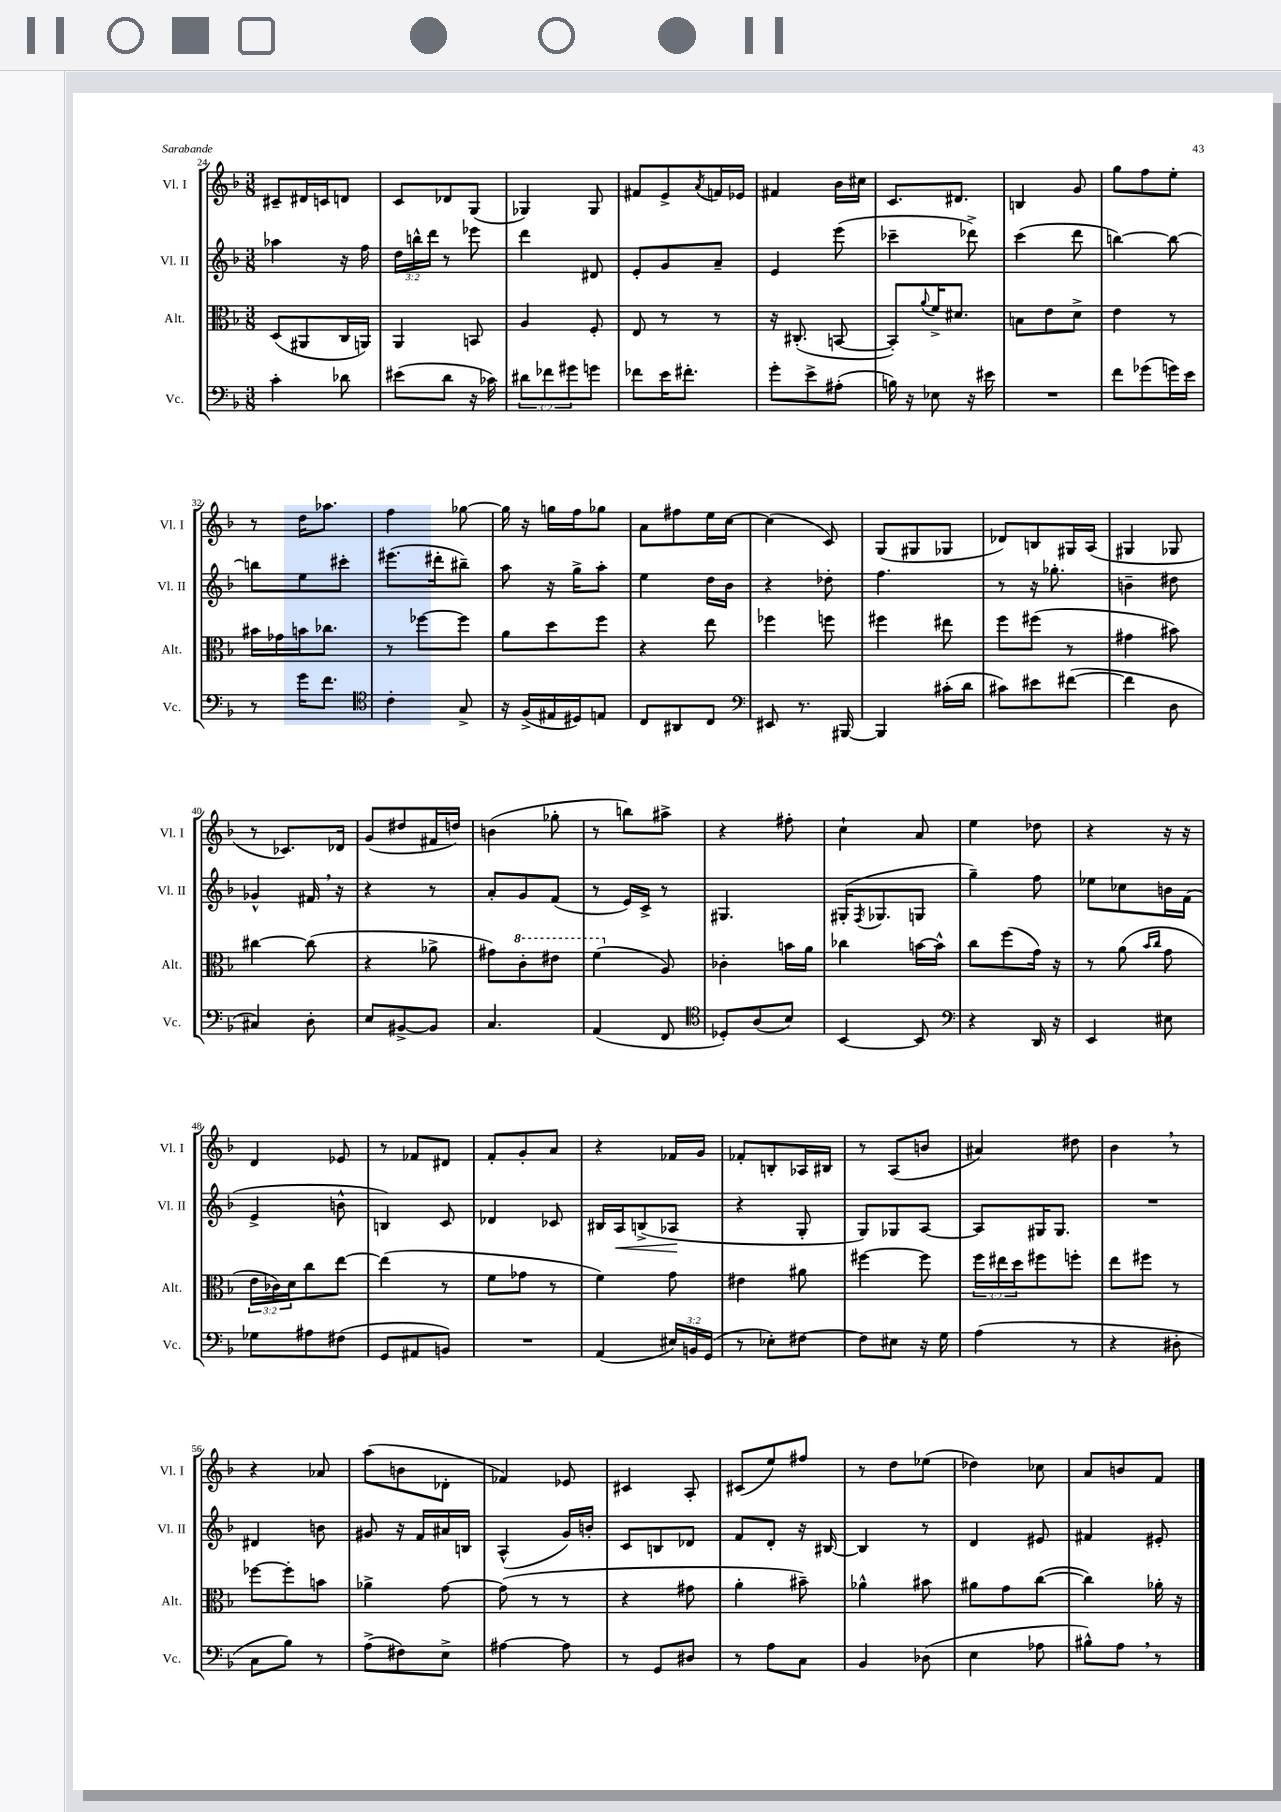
<<
\new StaffGroup <<
\new Staff = "s0" \with { instrumentName = "Vl. I" shortInstrumentName = "Vl. I" } {
    \clef treble \key f \major \numericTimeSignature \time 3/8
    cis'8-- dis'16 c'16 d'8 |
    c'8 des'8 g8( |
    ges4) ges8 |
    fis'8 e'8-> \acciaccatura { a'8 } f'16 ees'16 |
    fis'4 bes'16 cis''16 |
    c'8. dis'8. |
    b4 g'8 |
    g''8 f''8 e''8-. |
    r8 d''16 aes''8. |
    f''4 ges''8~ |
    ges''16 r16 g''16 f''16 ges''8 |
    a'8 fis''8 e''16 c''16~ |
    c''4( c'8) |
    g8( gis8 ges8 |
    des'8) b8 gis16 a16( |
    gis4 ges8 |
    r8 ces'8.) des'16 |
    g'8( dis''8 fis'16 d''16) |
    b'4( ges''8-. |
    r8 b''8) ais''8-> |
    r4 fis''8-. |
    c''4-! a'8 |
    e''4 des''8 |
    r4 r16 r16 |
    d'4 ees'8 |
    r8 fes'8 dis'8 |
    f'8-. g'8-. a'8 |
    r4 fes'16 g'16 |
    fes'8-. b8-. aes16 bis16 |
    r8 a8( b'8 |
    ais'4) dis''8 |
    bes'4 \breathe r8 |
    r4 aes'8 |
    a''8( b'8 des'8-. |
    fes'4) ees'8 |
    cis'4 a8-. |
    cis'8( e''8) fis''8 |
    r8 d''8 ees''8( |
    des''4) ces''8 |
    a'8 b'8 f'8 \bar "|." |
}
\new Staff = "s1" \with { instrumentName = "Vl. II" shortInstrumentName = "Vl. II" } {
    \clef treble \key f \major \numericTimeSignature \time 3/8 \override Staff.TupletNumber.text = #tuplet-number::calc-fraction-text
    aes''4 r16 f''16 |
    \tuplet 3/2 { d''16 b''16-^ d'''16 } r8 ees'''8 |
    d'''4 dis'8 |
    e'8-. g'8 a'8-- |
    e'4 e'''8( |
    ces'''4-- des'''8->) |
    c'''4( d'''8 |
    b''4~) b''8~ |
    b''8 e''8 cis'''8-. |
    eis'''8.( dis'''16-. bis''8--) |
    a''8 r16 g''16-> a''8-. |
    e''4 d''16 bes'16 |
    r4 des''8-. |
    f''4. |
    r8 r16 ges''8.-. |
    b'4-- dis''8 |
    ges'4-^ fis'16 \breathe r16 |
    r4 r8 |
    a'8-. g'8 f'8( |
    r8 e'16) c'16-> r8 |
    gis4. |
    gis16-.( \acciaccatura { f8 } ges8. g8 |
    g''4--) f''8 |
    ees''8 ces''8 b'16 f'16( |
    e'4-> b'8-^ |
    b4) c'8 |
    des'4 ces'8 |
    bis16 a16\< b8->( aes8\! |
    r4 g8-. |
    g8) ges8 a8~ |
    a8 gis16 gis8. |
    R4. |
    dis'4 b'8 |
    gis'8 r16 f'16 ais'16 b16 |
    a4-^( g'16) b'16-. |
    c'8 b8 des'8 |
    f'8 d'8-. r16 bis16~ |
    bis4 r8 |
    d'4 eis'8 |
    fis'4 eis'8-. \bar "|." |
}
\new Staff = "s2" \with { instrumentName = "Alt." shortInstrumentName = "Alt." } {
    \clef alto \key f \major \numericTimeSignature \time 3/8 \override Staff.TupletNumber.text = #tuplet-number::calc-fraction-text
    d8( ais,8 c16 a,16) |
    a,4 b,8 |
    a4 f8-. |
    e8 r8 r8 |
    r16 cis8.-.( b,8~ |
    b,8-.) \appoggiatura { a'8 } f'16-> dis'8. |
    b8 e'8 d'8-> |
    e'4 r8 |
    bis'16 ges'16 b'16 ces''8. |
    r8 fes''8~ fes''8 |
    a'8 d''8 f''8 |
    r4 e''8 |
    fes''4 f''8 |
    fis''4 eis''8 |
    f''8 fis''8( r8 |
    gis'4 bis'8) |
    cis''4~ cis''8( |
    r4 aes'8-> |
    gis'8) \ottava #1 c''8-. eis''8 |
    f''4( \ottava #0 a8) |
    ces'4-. b'16 a'16 |
    ces''4 b'16~ b'16-^ |
    c''8 f''8( g'16) r16 |
    r8 a'8( \grace { bes'16 c''16 } g'8 |
    \tuplet 3/2 { e'16 ces'16) d'16 } c''8 e''8~ |
    e''4( r8 |
    f'8 ges'8 r8 |
    f'4) g'8 |
    eis'4 ais'8 |
    fis''4~ fis''8 |
    \tuplet 3/2 { f''16 eis''16 d''16 } fis''8 f''8-. |
    e''8 fis''8 r8 |
    fes''8~ fes''8-. b'8 |
    aes'4-> g'8~ |
    g'8( r8 r8 |
    r4 gis'8 |
    a'4-. bis'8--) |
    aes'4-^ bis'8 |
    ais'8 g'8 c''8~( |
    c''4) aes'16-. r16 \bar "|." |
}
\new Staff = "s3" \with { instrumentName = "Vc." shortInstrumentName = "Vc." } {
    \clef bass \key f \major \numericTimeSignature \time 3/8 \override Staff.TupletNumber.text = #tuplet-number::calc-fraction-text
    c'4-. des'8 |
    eis'8( d'8 r16 ces'16) |
    \tuplet 3/2 { dis'8 fes'8 gis'8 } g'8 |
    fes'8 e'16 fis'8.-. |
    g'8-. e'8-> ais8-.( |
    b16) r16 ees8 r16 eis'16 |
    R4. |
    f'8 ges'8( g'16) e'16 |
    r8 g'16 f'8. |
    \clef tenor c'4-. g8-> |
    r16 f16->( eis16 dis16) e8 |
    c8 ais,8 c8 |
    \clef bass eis,8 r8. bis,,16~ |
    bis,,4 cis'16-.( d'16 |
    cis'8) eis'8 fis'8~( |
    fis'4 d8 |
    cis4) d8-. |
    e8 bis,8~-> bis,8 |
    c4. |
    a,4( f,8 |
    \clef tenor des8-.) a8( bes8) |
    bes,4~ bes,8 |
    \clef bass r4 d,16 r16 |
    e,4 eis8 |
    ges8 ais8 fis8( |
    g,8 ais,8 b,8) |
    R4. |
    a,4( \tuplet 3/2 { eis16) b,16 g,16( } |
    r8 ees8-.) fis8~ |
    fis8 eis8 r16 g16 |
    a4( r8 |
    r4 dis8-. |
    c8 bes8) r8 |
    a8->( fis8) e8-> |
    ais4~ ais8 |
    r8 g,8 dis8 |
    r8 a8 c8 |
    bes,4 des8( |
    e4 aes8 |
    bis8-^) a8 \breathe r8 \bar "|." |
}
>>
>>
\layout { \context { \Score currentBarNumber = #24 } }
